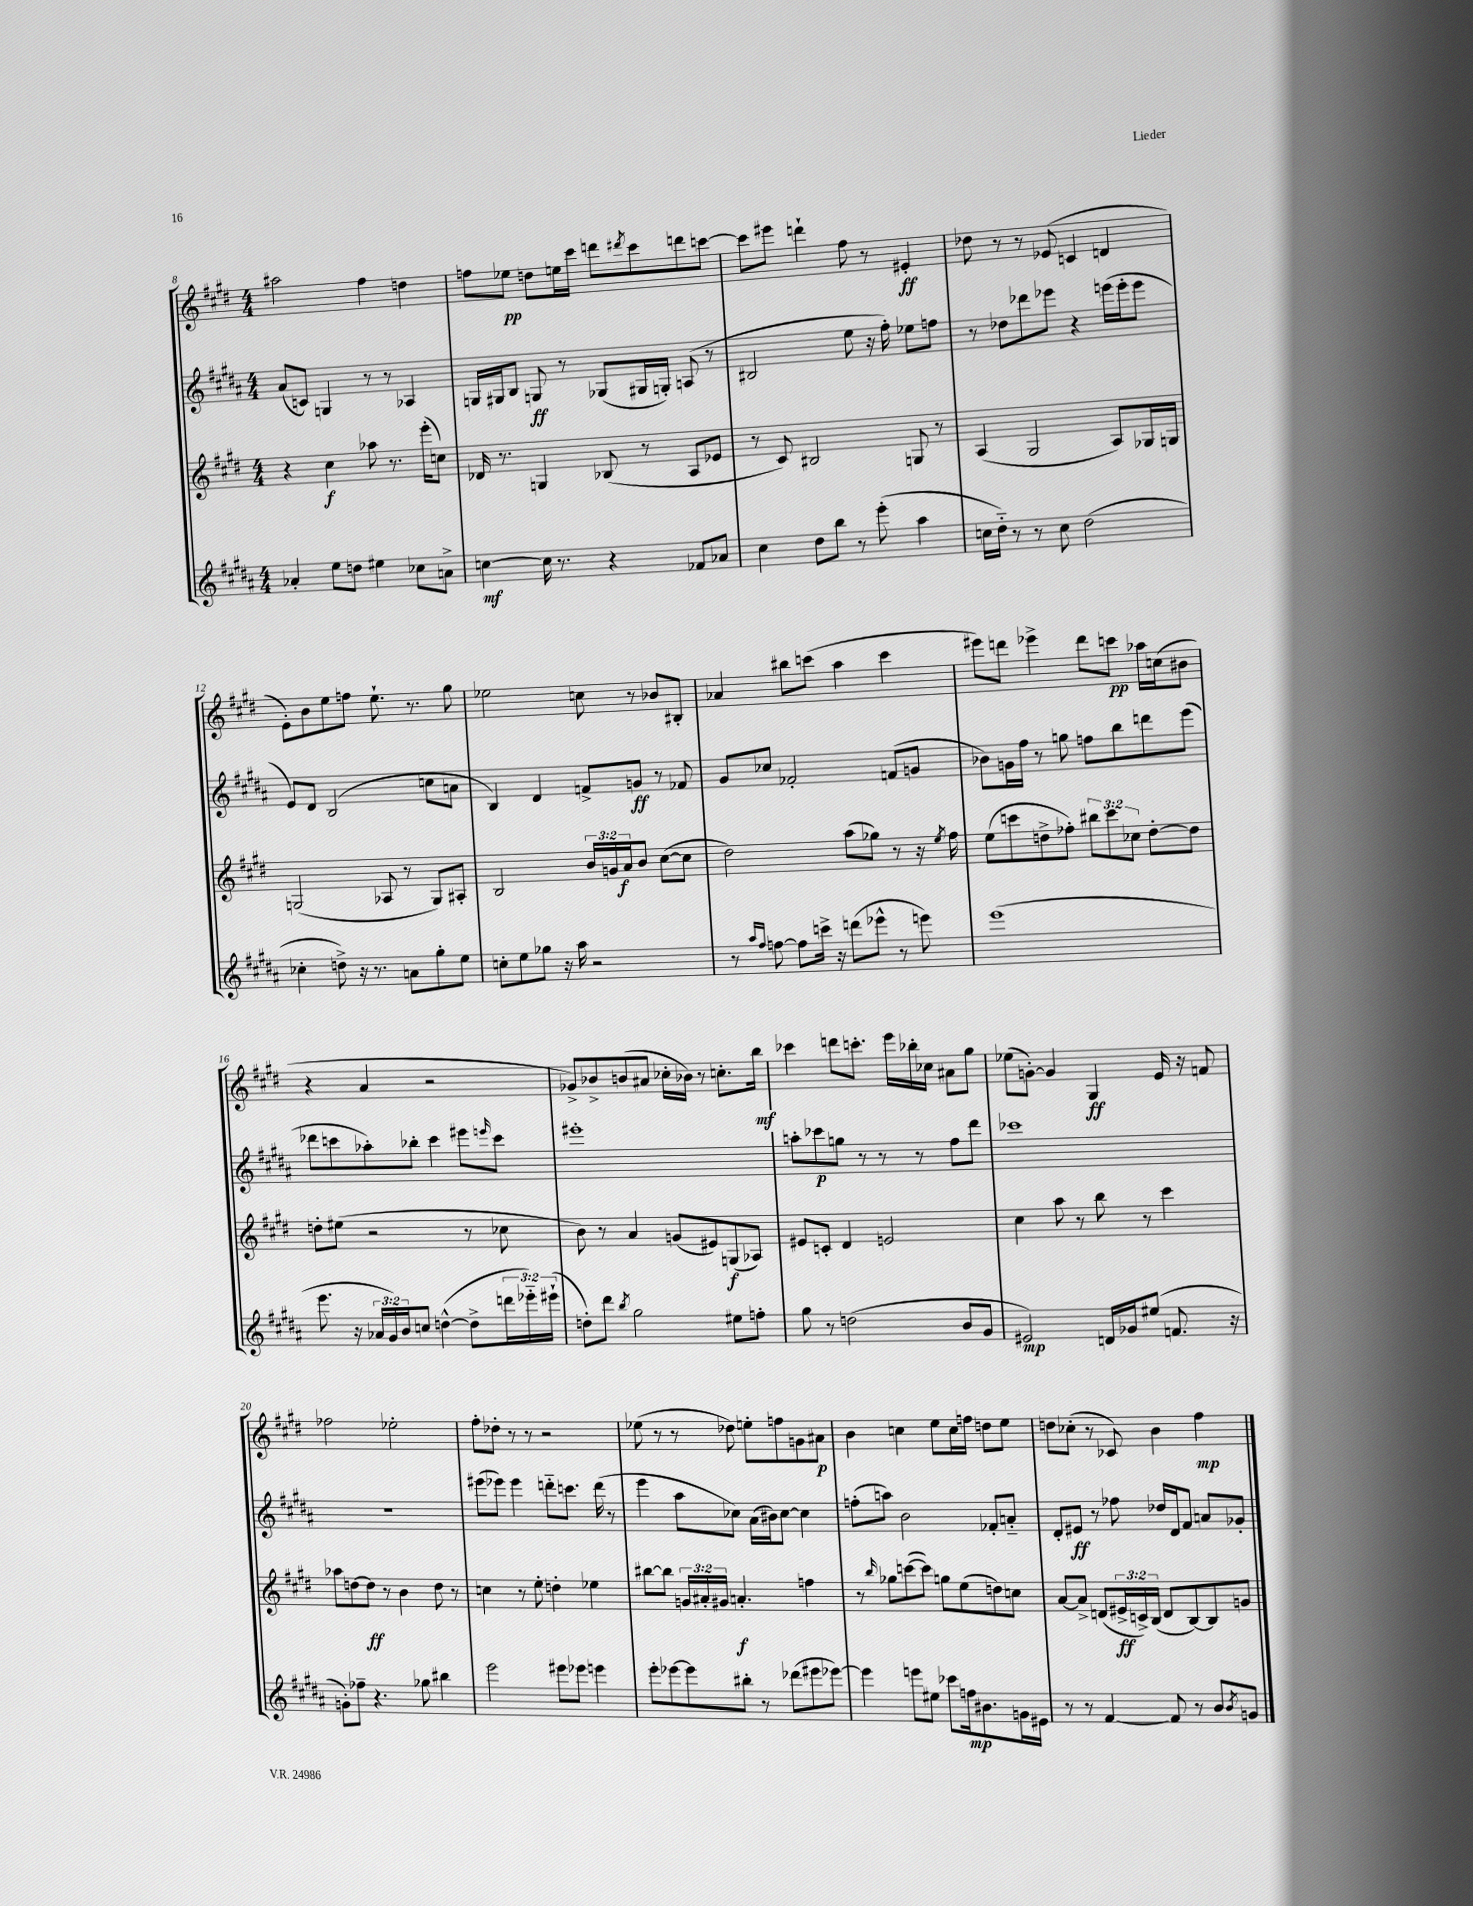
<<
\new StaffGroup <<
\new Staff = "s0" {
    \clef treble \key e \major \numericTimeSignature \time 4/4
    ais''2 fis''4 d''4 |
    f''8 ees''8\pp d''8 e''16 cis'''16 d'''8 \acciaccatura { dis'''8 } cis'''8 d'''8 c'''8~ |
    c'''8 eis'''8 d'''4-! fis''8 r8 eis'4-.\ff |
    des''8 r8 r8 ees'8( c'4 d'4 |
    e'8-.) b'8 e''8 f''8 e''8.-! r8. gis''8 |
    ees''2 c''8 r8 bes'8 bis8-. |
    aes'4 bis''8 c'''8( a''4 c'''4 |
    eis'''8) d'''8 ees'''4-> d'''8 c'''8\pp aes''16 c''16( bis'8 |
    r4 a'4 r2 |
    ges'8->) bes'8-> b'8( ais'8 ces''16-. bes'16) r8 c''8.-. b''16\mf |
    ces'''4 d'''8 c'''8.-. e'''16 bes''16-. ces''16 ais'8 gis''8 |
    ees''8( g'8~-.) g'4 gis4\ff e'16 r16 f'8 |
    fes''2 ees''2-. |
    fis''8-. des''8-. r8 r8 r2 |
    ees''8( r8 r8 des''8) e''8-. f''8 g'8 ais'8\p |
    b'4 c''4 e''8 c''16 f''16 d''8 e''8 |
    d''8 ces''8-.( r8 ces'8) b'4 fis''4\mp \bar "|." |
}
\new Staff = "s1" {
    \clef treble \key b \major \numericTimeSignature \time 4/4
    ais'8( c'8) g4 r8 r8 aes4 |
    g16 gis16 b8 g8\ff r8 ges8( gis16 g16-.) a8( r8 |
    bis2 e''8 r16 fis''16-.) ees''8 f''8 |
    r8 des''8 des'''8 ees'''8 r4 e'''16( e'''16-. e'''8 |
    e'8) dis'8 b2( c''8 a'8 |
    b4) dis'4 f'8-> g'8\ff r8 fes'8 |
    gis'8 ces''8 fes'2-. f'8( g'8 |
    bes'8) g'16 fis''16 r8 g''8 f''8 b''8 d'''8 e'''8( |
    des'''8 c'''8 aes''8-.) bes''8-. c'''4 eis'''8 \grace { e'''16 } c'''8 |
    eis'''1-. |
    a''8-. ces'''8\p g''8 r8 r8 r8 fis''8 dis'''8 |
    ces'''1 |
    R1 |
    eis'''8( ees'''8) ees'''4 d'''8-_ c'''8. d'''16( r8 |
    e'''4 ais''8 ces''8) ais'16( bis'16) ces''8~ ces''4 |
    f''8-.( a''8) b'2 fes'8-. a'8-_ |
    dis'8-. eis'8\ff r8 fes''8 des''16 dis'16 fis'8 a'8 ges'8-. \bar "|." |
}
\new Staff = "s2" {
    \clef treble \key e \major \numericTimeSignature \time 4/4 \override Staff.TupletNumber.text = #tuplet-number::calc-fraction-text
    r4 cis''4\f aes''8 r8. e'''16-.( c''8) |
    des'16 r8. g4 bes8( r8 a8 ees'8 |
    r8 cis'8) bis2 g8 r8 |
    a4( gis2 a8) ges16 g16 |
    g2( aes8 r8 g8) ais8-. |
    b2 \tuplet 3/2 { b'16 g'16 a'16\f } b'8 cis''8~( cis''8 |
    dis''2) a''8( ges''8) r8 r16 \acciaccatura { e''8 } fis''16 |
    e''8( c'''8 d''8-> fes''8-.) \tuplet 3/2 { bis''8 c'''8 ces''8 } d''8~-. d''8 |
    d''8-. eis''8( r2 r8 ces''8 |
    b'8) r8 a'4 g'8( eis'8) g8\f( aes8) |
    eis'8 c'8-. dis'4 e'2 |
    cis''4 a''8 r8 b''8 r8 cis'''4 |
    aes''8 d''8~ d''8\ff r8 b'4 d''8 r8 |
    c''4 r8 e''8-. d''4-. ees''4 |
    bis''8~ bis''8 \tuplet 3/2 { g'16 ais'16-. gis'16 } a'4.-.\f f''4 |
    r8 \grace { b''16 } ges''8 c'''8~( c'''8) g''8 e''8( d''8) c''8 |
    a'8~ a'8-> d'8( \tuplet 3/2 { eis'16->\ff c'16->) b16( } d'8 b8~) b8 g'8 \bar "|." |
}
\new Staff = "s3" {
    \clef treble \key b \major \numericTimeSignature \time 4/4 \override Staff.TupletNumber.text = #tuplet-number::calc-fraction-text
    aes'4-. e''8 d''8 eis''4 ces''8 a'8-> |
    c''4~\mf c''16 r8. r4 fes'8 aes'8 |
    cis''4 dis''8 b''8 r8 e'''8-.( ais''4 |
    c''16 dis''16-_) r8 r8 c''8 dis''2( |
    ces''4-. d''8->) r16 r8. a'8 gis''8-. e''8 |
    c''8-. e''8 ges''8 r16 ais''16 r2 |
    r8 \grace { ais''16 fis''16 } f''8~ f''8 c'''16-> r16 d'''8( ees'''8-^ r8 e'''8) |
    e'''1( |
    e'''8. r16 \tuplet 3/2 { aes'16 gis'16) b'16 } c''8 d''4~-^( d''8-> \tuplet 3/2 { d'''16 ees'''16-_) eis'''16-!( } |
    d''8-.) dis'''8 \acciaccatura { b''8 } gis''2 eis''8 f''8-. |
    gis''8 r8 d''2( b'8 gis'8 |
    eis'2\mp) d'16 ges'16 eis''8( f'8. r16 |
    g'8-.) fes''8-- r4. ges''8 bis''4 |
    e'''2 eis'''8 ees'''8 e'''4 |
    e'''8-. ees'''8~ ees'''8 bis''8-. r8 des'''8( eis'''8 ees'''8~) |
    ees'''4 e'''8 eis''8 ces'''8 f''16\mp bis'8. g'16 eis'16 |
    r8 r8 fis'4~ fis'8 r8 b'8 \acciaccatura { b'8 } g'8 \bar "|." |
}
>>
>>
\layout { \context { \Score currentBarNumber = #8 } }
